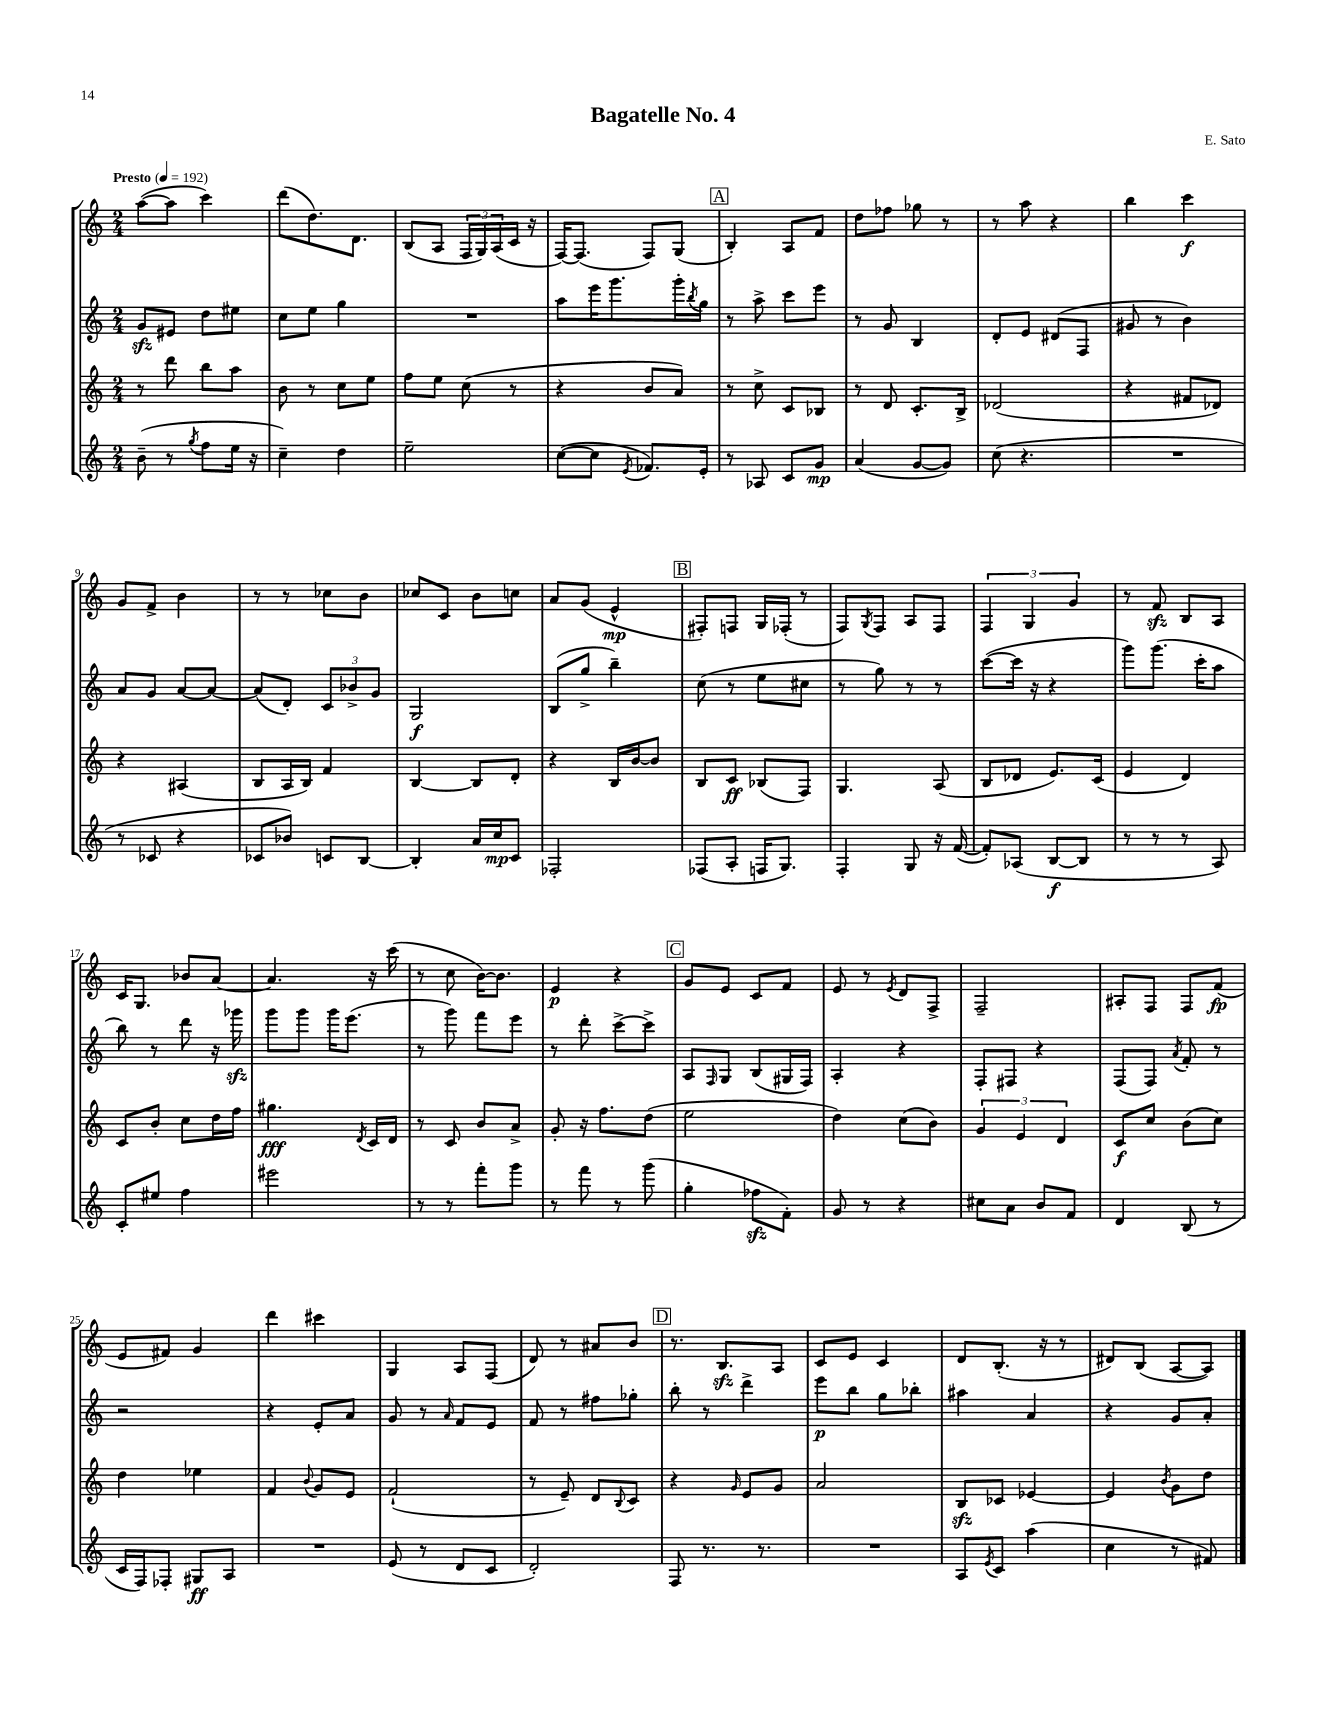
\header { title = "Bagatelle No. 4" composer = "E. Sato" }
<<
\new StaffGroup <<
\new Staff = "s0" {
    \clef treble \key c \major \numericTimeSignature \time 2/4 \tempo "Presto" 4 = 192
    a''8~( a''8 c'''4) |
    d'''8( d''8.) d'8. |
    b8( a8 \tuplet 3/2 { f16 g16) a16( } c'16 r16 |
    f16~) f8.( f8) g8( |
    \mark \markup { \box "A" } b4-.) a8 f'8 |
    d''8 fes''8 ges''8 r8 |
    r8 a''8 r4 |
    b''4 c'''4\f |
    g'8 f'8-> b'4 |
    r8 r8 ces''8 b'8 |
    ces''8 c'8 b'8 c''8 |
    a'8 g'8( e'4-^\mp |
    \mark \markup { \box "B" } fis8-.) f8 g16 fes16-.( r8 |
    f8) \acciaccatura { g8 } f8 a8 f8 |
    \tuplet 3/2 { f4 g4 g'4 } |
    r8 f'8\sfz b8 a8 |
    c'16 g8. bes'8 a'8~ |
    a'4. r16 c'''16( |
    r8 c''8 b'16~) b'8. |
    e'4\p r4 |
    \mark \markup { \box "C" } g'8 e'8 c'8 f'8 |
    e'8 r8 \acciaccatura { e'8 } d'8 f8-> |
    f2-- |
    ais8-. f8 f8 f'8\fp( |
    e'8 fis'8) g'4 |
    d'''4 cis'''4 |
    g4 a8 f8( |
    d'8) r8 ais'8 b'8 |
    \mark \markup { \box "D" } r8. b8.\sfz a8 |
    c'8 e'8 c'4 |
    d'8 b8.-.( r16 r8 |
    dis'8) b8( a8~ a8) \bar "|." |
}
\new Staff = "s1" {
    \clef treble \key c \major \numericTimeSignature \time 2/4
    g'8\sfz eis'8 d''8 eis''8 |
    c''8 e''8 g''4 |
    R2 |
    a''8 e'''16 g'''8. g'''16-. \acciaccatura { b''8 } g''16 |
    \mark \markup { \box "A" } r8 a''8-> c'''8 e'''8 |
    r8 g'8 b4 |
    d'8-. e'8 dis'8( f8 |
    gis'8 r8 b'4) |
    a'8 g'8 a'8~ a'8~ |
    a'8( d'8-.) \tuplet 3/2 { c'8 bes'8-> g'8 } |
    g2\f |
    b8( g''8-> b''4--) |
    \mark \markup { \box "B" } c''8( r8 e''8 cis''8 |
    r8 g''8) r8 r8 |
    c'''8~( c'''16 r16 r4 |
    g'''8) g'''8.( c'''16-. a''8 |
    b''8) r8 d'''8 r16 ges'''16\sfz |
    g'''8 g'''8 g'''16 e'''8.( |
    r8 g'''8) f'''8 e'''8 |
    r8 d'''8-. c'''8~-> c'''8-> |
    \mark \markup { \box "C" } a8 \grace { f16 } g8 b8( gis16 f16) |
    a4-. r4 |
    f8-. fis8 r4 |
    f8( f8) \acciaccatura { a'8 } f'8-. r8 |
    r2 |
    r4 e'8-. a'8 |
    g'8 r8 \grace { a'16 } f'8 e'8 |
    f'8 r8 fis''8 ges''8-. |
    \mark \markup { \box "D" } b''8-. r8 d'''4-> |
    e'''8\p b''8 g''8 bes''8-. |
    ais''4 a'4 |
    r4 g'8 a'8-. \bar "|." |
}
\new Staff = "s2" {
    \clef treble \key c \major \numericTimeSignature \time 2/4
    r8 d'''8 b''8 a''8 |
    b'8 r8 c''8 e''8 |
    f''8 e''8 c''8( r8 |
    r4 b'8 a'8) |
    \mark \markup { \box "A" } r8 c''8-> c'8 bes8 |
    r8 d'8 c'8.-. b16-> |
    des'2( |
    r4 fis'8 des'8) |
    r4 ais4( |
    b8 a16 b16) f'4 |
    b4~ b8 d'8-. |
    r4 b16 b'16~ b'8 |
    \mark \markup { \box "B" } b8 c'8\ff bes8( f8) |
    g4. a8( |
    b8 des'8 e'8.) c'16( |
    e'4 d'4) |
    c'8 b'8-. c''8 d''16 f''16 |
    gis''4.\fff \acciaccatura { d'8 } c'16 d'16 |
    r8 c'8 b'8 a'8-> |
    g'8-. r16 f''8. d''8( |
    \mark \markup { \box "C" } e''2 |
    d''4) c''8( b'8) |
    \tuplet 3/2 { g'4 e'4 d'4 } |
    c'8\f c''8 b'8( c''8) |
    d''4 ees''4 |
    f'4 \appoggiatura { b'8 } g'8 e'8 |
    f'2-!( |
    r8 e'8--) d'8 \appoggiatura { b8 } c'8 |
    \mark \markup { \box "D" } r4 \grace { g'16 } e'8 g'8 |
    a'2 |
    b8\sfz ces'8 ees'4~ |
    ees'4 \acciaccatura { b'8 } g'8 d''8 \bar "|." |
}
\new Staff = "s3" {
    \clef treble \key c \major \numericTimeSignature \time 2/4
    b'8--( r8 \acciaccatura { g''8 } f''8 e''16 r16 |
    c''4--) d''4 |
    e''2-- |
    c''8~( c''8 \acciaccatura { e'8 } fes'8.) e'16-. |
    \mark \markup { \box "A" } r8 aes8 c'8 g'8\mp |
    a'4( g'8~ g'8) |
    c''8( r4. |
    R2 |
    r8 ces'8 r4 |
    ces'8 bes'8) c'8 b8~ |
    b4-. a'16 c''16\mp c'8 |
    fes2-. |
    \mark \markup { \box "B" } fes8( a8-. f16 g8.) |
    f4-. g8 r16 f'16~( |
    f'8-.) aes8( b8~\f b8 |
    r8 r8 r8 a8) |
    c'8-. eis''8 f''4 |
    eis'''2 |
    r8 r8 f'''8-. g'''8 |
    r8 f'''8 r8 g'''8( |
    \mark \markup { \box "C" } g''4-. fes''8\sfz f'8-.) |
    g'8 r8 r4 |
    cis''8 a'8 b'8 f'8 |
    d'4 b8( r8 |
    c'16 f16) fes8-. gis8\ff a8 |
    R2 |
    e'8( r8 d'8 c'8 |
    d'2-.) |
    \mark \markup { \box "D" } f8 r8. r8. |
    R2 |
    a8 \acciaccatura { e'8 } c'8 a''4( |
    c''4 r8 fis'8) \bar "|." |
}
>>
>>
